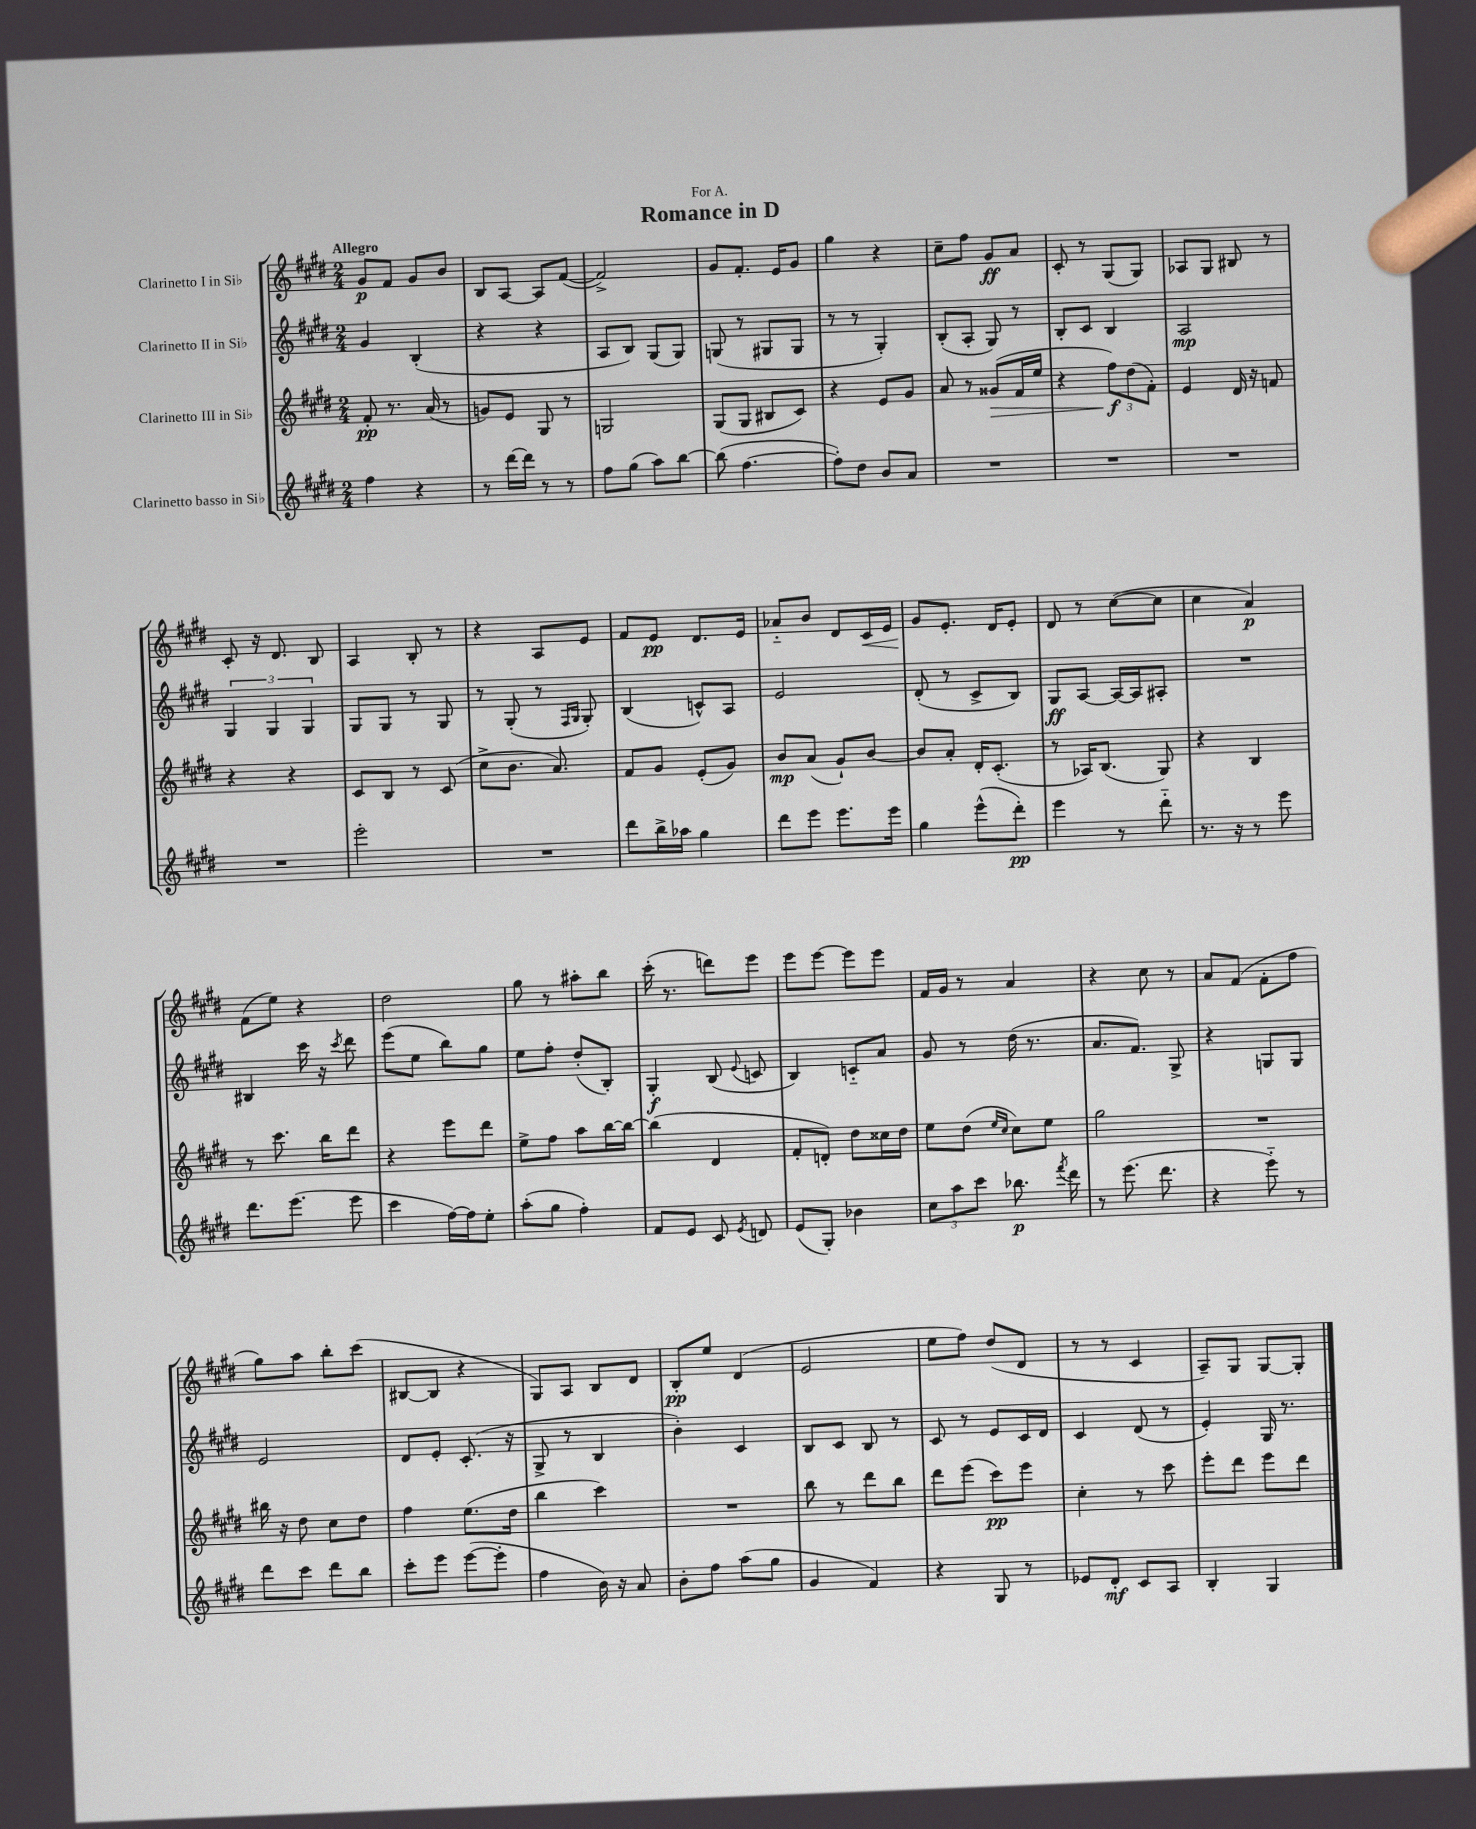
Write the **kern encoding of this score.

**kern	**kern	**kern	**kern
*staff4	*staff3	*staff2	*staff1
*clefG2	*clefG2	*clefG2	*clefG2
*k[f#c#g#d#]	*k[f#c#g#d#]	*k[f#c#g#d#]	*k[f#c#g#d#]
*M2/4	*M2/4	*M2/4	*M2/4
4ff#\	8f#'/	4g#/	8g#/L
.	8.r	.	8f#/J
4r	.	(4B'/	8g#/L
.	(16a/	.	.
.	8r	.	8b/J
=	=	=	=
8r	8g/L)	4r	8B/L
[16ddd#\LL	8e/J	.	[8A/J
16ddd#\]JJ	.	.	.
8r	8G#/	4r	8A/]L
8r	8r	.	([8f#/J
=	=	=	=
8ff#\L	2G/	8A/L	2f#^/])
(8gg#\J	.	8B/J)	.
8aa\L)	.	(8G#/L	.
[8bb\J	.	8G#/J)	.
=	=	=	=
(8bb\]	(8G#/L	(8G/	8g#/L
[4.ff#\	8G#/J	8r	8.f#'/J
.	8B#/L	8G#/L	.
.	.	.	16e/LK
.	8c#/J)	8G#/J	8g#/J
=	=	=	=
8ff#'\]L)	4r	8r	4gg#\
8dd#\J	.	8r	.
8b/L	8e/L	4G#'/)	4r
8a/J	8g#/J	.	.
=	=	=	=
2r	8a/	(8B'/L	8cc#~\L
.	8r	8A'/J	8ff#\J
.	(8g##/L	8G#/)	8g#/L
.	16f#/L	8r	8a/J
.	16ee/JJ	.	.
=	=	=	=
2r	4r	8B'/L	8c#'/
.	.	8c#/J	8r
.	12ff#\L)	4B/	(8G#/L
.	(12dd#\	.	.
.	.	.	8G#/J)
.	12f#'\J)	.	.
=	=	=	=
2r	4e/	2A/	8A-/L
.	.	.	8G#/J
.	16d#/	.	8B#/
.	16r	.	.
.	8f/	.	8r
=	=	=	=
2r	4r	6G#/	8c#'/
.	.	.	16r
.	.	6G#/	.
.	.	.	8.d#/
.	4r	.	.
.	.	6G#/	.
.	.	.	8B/
=	=	=	=
2eee'\	8c#/L	8G#/L	4A/
.	8B/J	8G#/J	.
.	8r	8r	8B'/
.	(8c#/	8G#/	8r
=	=	=	=
2r	8cc#^\L	8r	4r
.	8.b\J	(8G#'/	.
.	.	8r	8A/L
.	8.a/)	.	.
.	.	16qqF#/LL	.
.	.	16qqG#/JJ	.
.	.	8G#'/)	8e/J
=	=	=	=
8ddd#\L	8f#/L	(4B/	8f#/L
16bb^\L	8g#/J	.	8e/J
16aa-\JJ	.	.	.
4gg#\	(8e'/L	8c^^/L)	8.d#/L
.	8g#/J)	8A/J	.
.	.	.	16e/Jk
=	=	=	=
8ddd#\L	8b/L	2e/	8a-'~/L
8eee\J	(8a/J	.	8b/J
8.eee\L	8g#`/L)	.	8d#/L
.	[8b/J	.	16c#/L
16eee\Jk	.	.	16e/JJ
=	=	=	=
4gg#\	8b/]L	(8d#'/	8g#/L
.	8a'/J	8r	8.e'/J
(8eee^^\L	16d#'/LK	8c#^/L	.
.	(8.c#'/J	.	16d#/LK
8ddd#'\J)	.	8B/J)	8e'/J
=	=	=	=
4eee\	8r	8G#/L	8d#/
.	16A-/LK)	[8A/J	8r
.	(8.B/J	.	.
8r	.	16A/_LL	([8cc#\L
.	.	16A/]J	.
8ddd#'~\	8G#/)	8A#'/J	8cc#\]J
=	=	=	=
8.r	4r	2r	4cc#\
16r	.	.	.
8r	4B/	.	4a/)
8eee\	.	.	.
=	=	=	=
8.ddd#\L	8r	4B#/	(8f#\L
.	8.ccc#\	.	8ee\J)
(8.eee\J	.	.	.
.	.	16ccc#\	4r
.	16bb\LK	16r	.
.	.	8qccc#/	.
8eee\	8ddd#\J	8ddd#\	.
=	=	=	=
4ccc#\	4r	(8eee\L	2dd#\
.	.	8ee\J	.
[16ff#\LL)	8eee\L	8bb\L)	.
16ff#\]J	.	.	.
8ee'\J	8ddd#\J	8gg#\J	.
=	=	=	=
(8aa'\L	8ee^\L	8ee\L	8gg#\
8gg#\J	8ff#\J	8ff#'\J	8r
4ff#'\)	8aa\L	(8dd#'/L	8aa#'\L
.	[16bb\L	8B'/J)	8bb\J
.	16bb\_JJ	.	.
=	=	=	=
8f#/L	(4bb\]	4G#'/	(16ccc#'\
.	.	.	8.r
8e/J	.	.	.
8c#/	4d#/	(8B/	8ddd\L)
8qe/	.	8qqe/	.
8d/	.	8c/	8eee\J
=	=	=	=
(8e/L	8f#'/L	4B/)	8eee\L
8G#'/J)	8d'/J)	.	[8eee\J
4b-\	8dd#\L	8c'~/L	8eee\]L
.	16cc##\L	8a/J	8eee\J
.	16dd#\JJ	.	.
=	=	=	=
12cc#\L	8ee\L	8g#/	16f#/LL
.	.	.	16g#/JJ
12aa\	.	.	.
.	(8dd#\J	8r	8r
12ccc#\J	.	.	.
.	16qqee/LL	.	.
.	16qqcc#/JJ	.	.
8.bb-\	8cc#\L)	(16dd#\	4a/
.	.	8.r	.
.	8ee\J	.	.
8qfff#/	.	.	.
16ddd#\	.	.	.
=	=	=	=
8r	2gg#\	8.a/L	4r
(8.eee\	.	.	.
.	.	8.f#/J)	.
.	.	.	8cc#\
8.ddd#\	.	.	.
.	.	8G#^/	8r
=	=	=	=
4r	2r	4r	8a/L
.	.	.	(8f#/J
8eee'~\)	.	8G/L	8f#'\L
8r	.	8G/J	8ff#\J
=	=	=	=
8ddd#\L	16bb#\	2e/	8gg#\L)
.	16r	.	.
8ccc#\J	8dd#\	.	8aa\J
8ddd#\L	8cc#\L	.	8bb'\L
8bb\J	8dd#\J	.	(8ccc#\J
=	=	=	=
8ccc#'\L	4ff#\	8d#/L	[8B#/L
8eee\J	.	8e'/J	8B#/]J
([8eee\L	(8.ee\L	(8.c#'/	4r
8eee'\]J	.	.	.
.	16dd#\Jk	16r	.
=	=	=	=
4ff#\	4bb\	8G#^/	8G#/L)
.	.	8r	8A/J
16b\)	4ccc#\)	4B/	8B/L
16r	.	.	.
8a/	.	.	8d#/J
=	=	=	=
8b'\L	2r	4b'\)	8B'/L
8ff#\J	.	.	8ee/J
(8aa\L	.	4c#/	(4d#/
8gg#\J	.	.	.
=	=	=	=
4g#/	8bb\	8B/L	2e/
.	8r	8c#/J	.
4f#/)	8ddd#\L	8B/	.
.	8bb\J	8r	.
=	=	=	=
4r	8ddd#\L	8c#/	8ee\L
.	(8eee\J	8r	8ff#\J)
8G#/	8ccc#\L)	8e/L	(8dd#/L
8r	8eee\J	16c#/L	8d#/J
.	.	16d#/JJ	.
=	=	=	=
8e-/L	4cc#'\	4c#/	8r
8d#'/J	.	.	8r
8c#/L	8r	(8d#/	4c#/
8A/J	8ccc#\	8r	.
=	=	=	=
4B'/	8eee'\L	4e'/)	8A~/L)
.	8ddd#\J	.	8G#/J
4G#/	8eee\L	16G#/	[8G#/L
.	.	8.r	.
.	8ddd#\J	.	8G#'/]J
==	==	==	==
*-	*-	*-	*-
